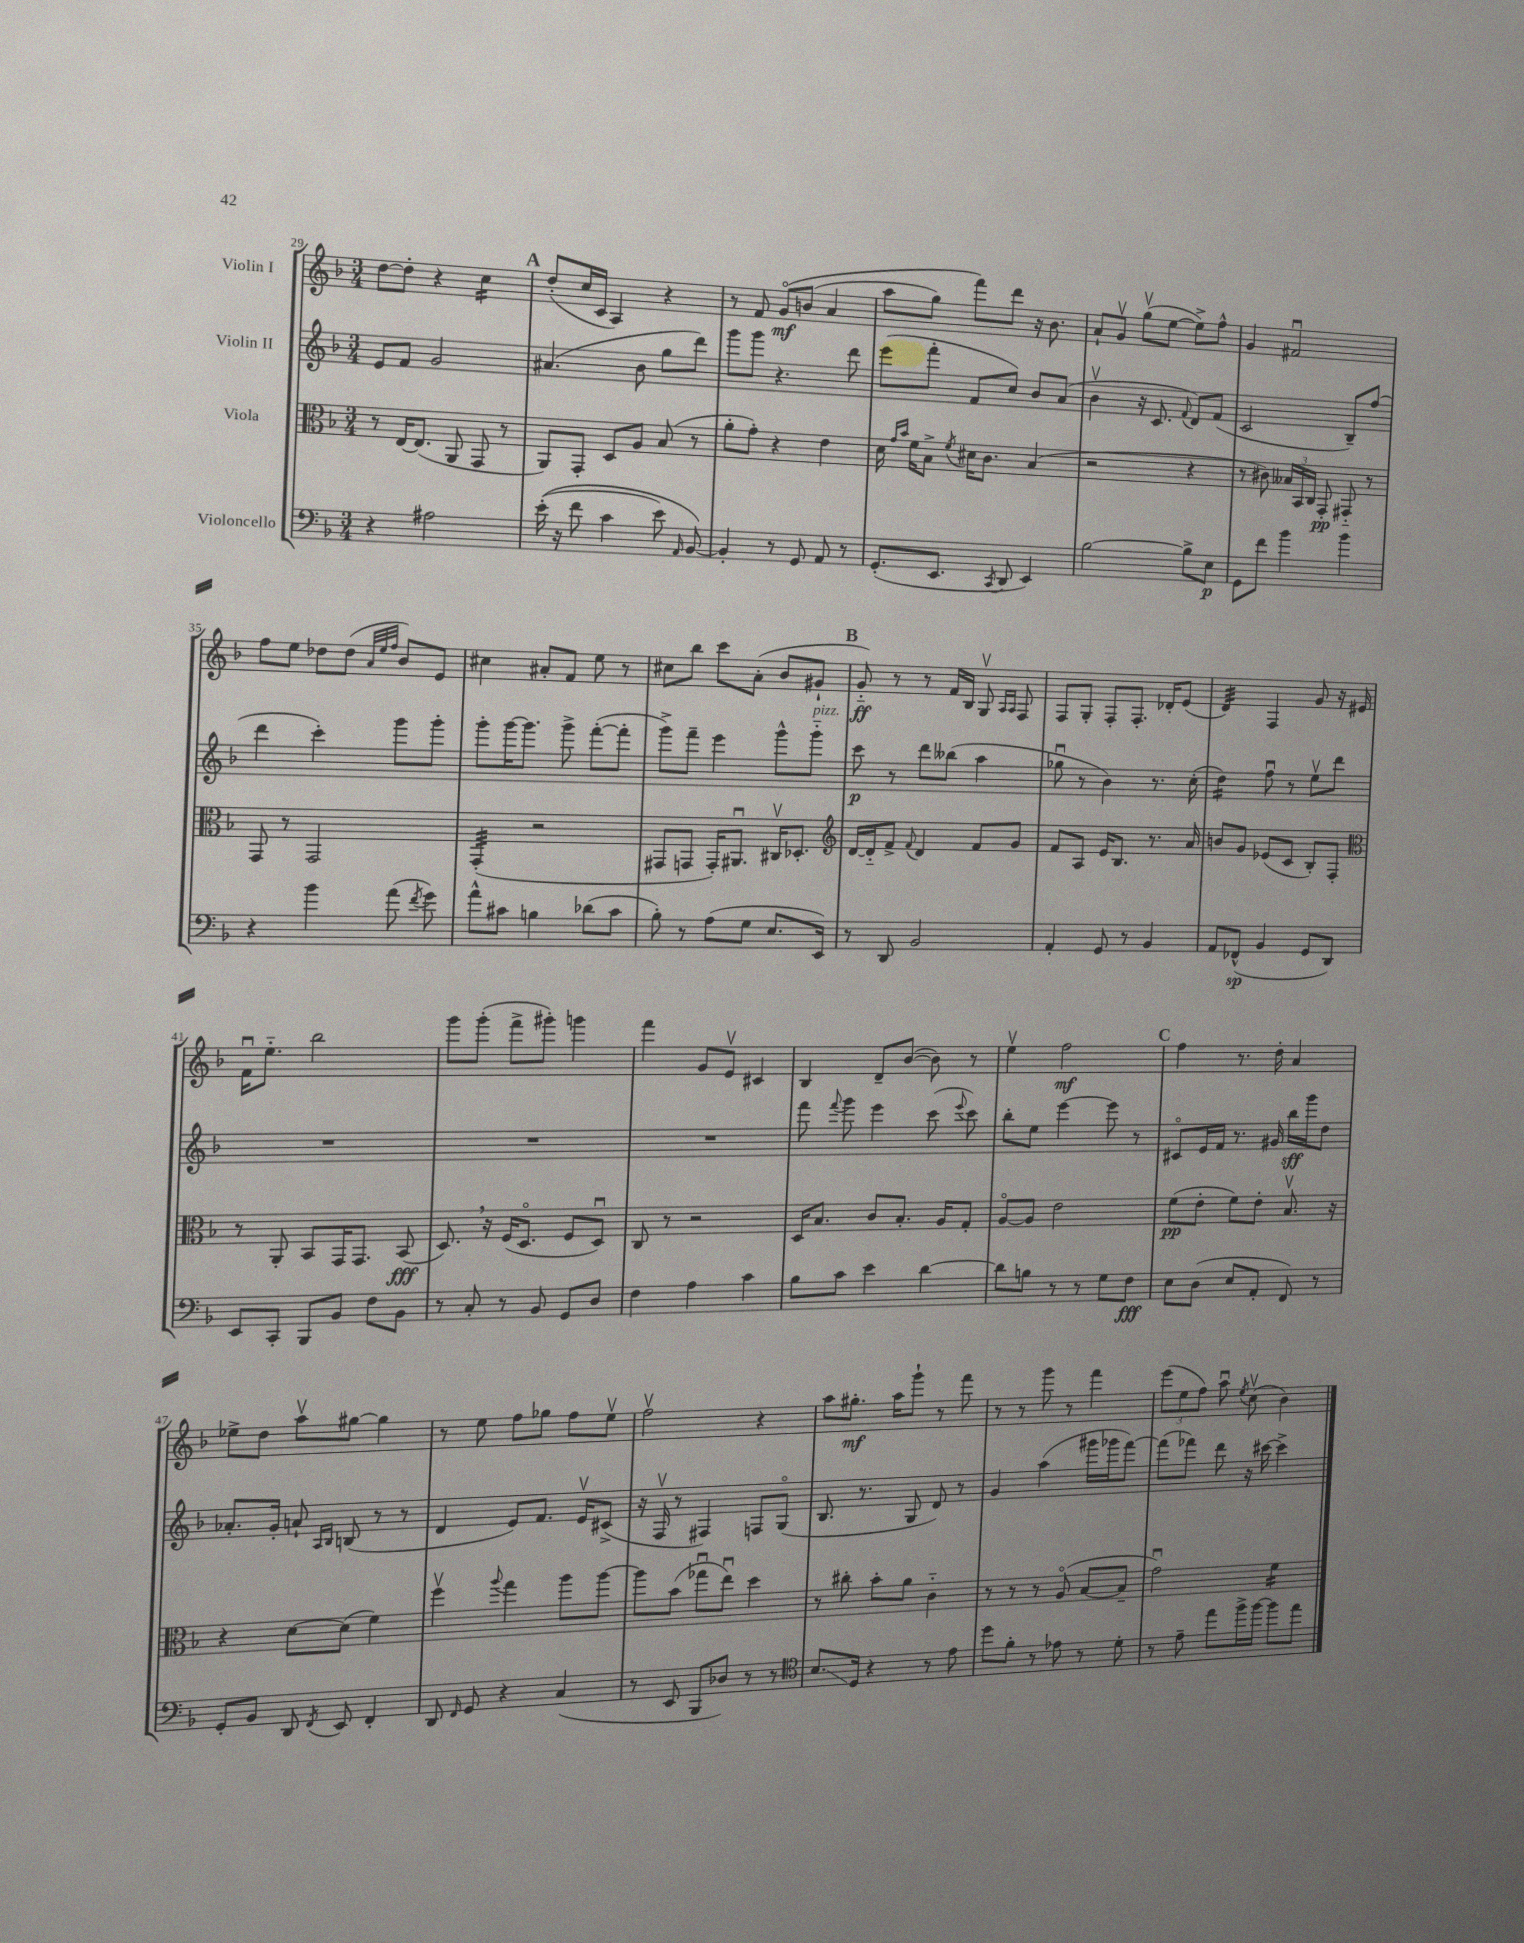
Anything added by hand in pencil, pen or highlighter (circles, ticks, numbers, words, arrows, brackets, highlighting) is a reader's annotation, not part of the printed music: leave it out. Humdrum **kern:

**kern	**kern	**kern	**kern
*staff4	*staff3	*staff2	*staff1
*clefF4	*clefC3	*clefG2	*clefG2
*k[b-]	*k[b-]	*k[b-]	*k[b-]
*M3/4	*M3/4	*M3/4	*M3/4
4r	8r	8e	[8dd
.	[16E	8f	8dd']
.	(8.E]	.	.
2A#	.	2g	4r
.	8AA	.	.
.	8GG	.	4cc
.	8r	.	.
=	=	=	=
&((16e'	8AA)	(4.a#	(8dd'
16r	.	.	.
8f	8GG'	.	16cc
.	.	.	16c
4c	8D	.	4A)
.	8A	8b-	.
8e)	(8B-	8gg	4r
16qqAA	.	.	.
[8BB-&)	8r	8ddd)	.
=	=	=	=
4BB-']	8a'	8ggg	8r
.	8g')	8ggg	8f
8r	4r	4.r	&(8go
8GG	.	.	(8b
8AA	4e	.	4a
8r	.	8ddd	.
=	=	=	=
(8.GG'	16d	(8eee	8aa
.	16qqg	.	.
.	16qqb-	.	.
.	16f	.	.
.	8B-^	8fff'	8gg)
8.EE	.	.	.
.	8qf	.	.
.	16d#	8f	8fff&)
.	8.c	.	.
8qCC	.	.	.
8DD	.	8cc)	8ddd
4EE)	(4B-	8b-	16r
.	.	.	8.b-
.	.	(8a	.
=	=	=	=
[2B-	2r	4b-v	8a`
.	.	.	8gv
.	.	16r	(8ggv
.	.	8.c	.
.	.	.	[8ee
.	.	8qqf	.
8B-^]	4r	8d)	8ee^])
8E	.	(8f	8ff^^
=	=	=	=
8GG	8r	2c	4g
8f	8c#)	.	.
4b-	24B--	.	2f#u
.	24BB-	.	.
.	24C	.	.
.	8GG'	.	.
4b-	8GG#'~	8B-~)	.
.	8r	(8ff	.
=	=	=	=
4r	8GG	4ddd	8ff
.	8r	.	8ee
4b-	2GG	4ccc')	8dd-
.	.	.	(8dd-
.	.	.	32qqa
.	.	.	32qqee
.	.	.	32qqff
(8a	.	8ggg	8b-)
8qf	.	.	.
8g)	.	8ggg'	8e
=	=	=	=
8a^^	(4GG'	8ggg'	4cc#
8c#	.	[16ggg	.
.	.	8.ggg]	.
4B	2r	.	8a#'
.	.	8ggg^	8f
(8d-	.	([8fff'	8ee
8c#	.	8fff']	8r
=	=	=	=
8B-')	8GG#	8ggg^)	8cc#
8r	8GG	8fff~	8bb-
(8A	16GG')	4eee	8ccc
.	8.AA#u	.	.
8G	.	.	(8a'
8.E	16C#v	8ggg^^	8b-
.	8.D-'	.	.
.	.	8ggg'~	8g#`
16EE)	.	.	.
=	=	=	=
*	*clefG2	*	*
8r	[16d	8ccc	8g'~)
.	16d'~]	.	.
8DD	8f^	8r	8r
.	8qqf	.	.
2BB-	4d	8ddd	8r
.	.	(8bb--	16f
.	.	.	16B-
.	8f	4aa	8Gv
.	.	.	16qqA
.	.	.	16qqA
.	8g	.	8F
=	=	=	=
4AA'	8f	8gg-u	8F
.	8A	8r	8G'
8GG	16e	4b-)	8F'
.	8.B-	.	.
8r	.	.	8.F'
4BB-	8.r	8.r	.
.	.	.	16d-'
.	.	.	(8e
.	16a	(16cc'	.
=	=	=	=
8AA	8b	4dd)	4d)
(8FF-^^	8g	.	.
4BB-	(8e-	8ffu	4F
.	8c	8r	.
8GG	8B-')	8eev	8g
8DD)	8F'	8ddd	16r
.	.	.	16e#
=	=	=	=
*	*clefC3	*	*
8EE	8r	2.r	16fu
.	.	.	8.ee'~
8CC'	8AA'	.	.
8BBB-	8BB-	.	2bb-
8BB-	16GG	.	.
.	8.GG	.	.
8F	.	.	.
8BB-	(8BB-	.	.
=	=	=	=
8r	8.D)	2.r	8ggg
8C'	.	.	(8ggg'
.	16r	.	.
8r	(16F	.	8fff^
.	8.Do	.	.
8BB-	.	.	8ggg#')
8GG	8F	.	4ggg
8D	8Du)	.	.
=	=	=	=
4F	8C	2.r	4fff
.	8r	.	.
4A	2r	.	8g
.	.	.	8ev
4c	.	.	4c#
=	=	=	=
8B-	16D	8fff	4B-
.	8.B-	.	.
.	.	8qqfff	.
8c	.	8ggg	.
4e	8c	4eee	8d~
.	8.B-'	.	([8b-
[4d	.	(8ccc	8b-])
.	16A	.	.
.	.	8qqeee	.
.	8G'	8ccc)	8r
=	=	=	=
8d]	[8Ao	8bb-'	4eev
8B	8A]	8ee	.
8r	2e	[4eee	2ff
8r	.	.	.
8G	.	8eee]	.
8F	.	8r	.
=	=	=	=
8E	(8f	8c#o	4ff
(8D	8e'	16e	.
.	.	16f	.
8E	8f)	8.r	8.r
8AA'	8e'	.	.
.	.	16g#	16dd'
8FF)	8.B-v	16bb-	4a
.	.	16ggg	.
8r	.	8dd	.
.	16r	.	.
=	=	=	=
8GG'	4r	8.a-'	8ee-^
8BB-	.	.	8dd
.	.	16g'	.
8DD	[8d	8a`	8aav
.	.	16qqA	.
8qFF	.	16qqB-	.
8EE	(8d]	(8B	[8gg#
4FF'	4f)	8r	4gg#]
.	.	8r	.
=	=	=	=
8DD	4ffv	4d	8r
16qqFF	.	.	.
8GG	.	.	8ee
.	8qqaa	.	.
4r	4gg	8e)	8ff
.	.	8.f	8gg-
(4C	8aa	.	8ff
.	.	16ev	.
.	[8aa	(8c#^	8eev
=	=	=	=
8r	8aa]	16r	2ffv
.	.	16Fv	.
8EE	(8b-	8r	.
8BBB-	8gg-u	4F#)	.
8D-)	8eeu)	.	.
8r	4dd	8F	4r
8r	.	(8Go	.
=	=	=	=
*clefC4	*	*	*
8.B-	8r	8.B-	8aa
.	8cc#'	.	8.gg#'
16D	.	8.r	.
4r	8b-'	.	.
.	.	.	16aa
.	8a	8G	8ggg`
8r	4c'~	8d)	8r
8e	.	8r	8fff
=	=	=	=
8dd	8r	4g	8r
8f'	8r	.	8r
8r	8r	(4aa	8ggg
8e-	(8Ao	.	8r
8r	[8B-	16ggg#	4fff
.	.	16ggg-	.
8d'	8B-~]	[8fff)	.
=	=	=	=
8r	2gu)	(8fff]	(12eee
.	.	.	12ee
8e~	.	8fff-)	.
.	.	.	12ff)
8ee	.	8ddd	8aau
.	.	.	8qee
16ff^	.	16r	(8ccv
[16ff	.	[16ccc#	.
8ff]	4f	4ccc#^]	4b-)
8ee	.	.	.
==	==	==	==
*-	*-	*-	*-
